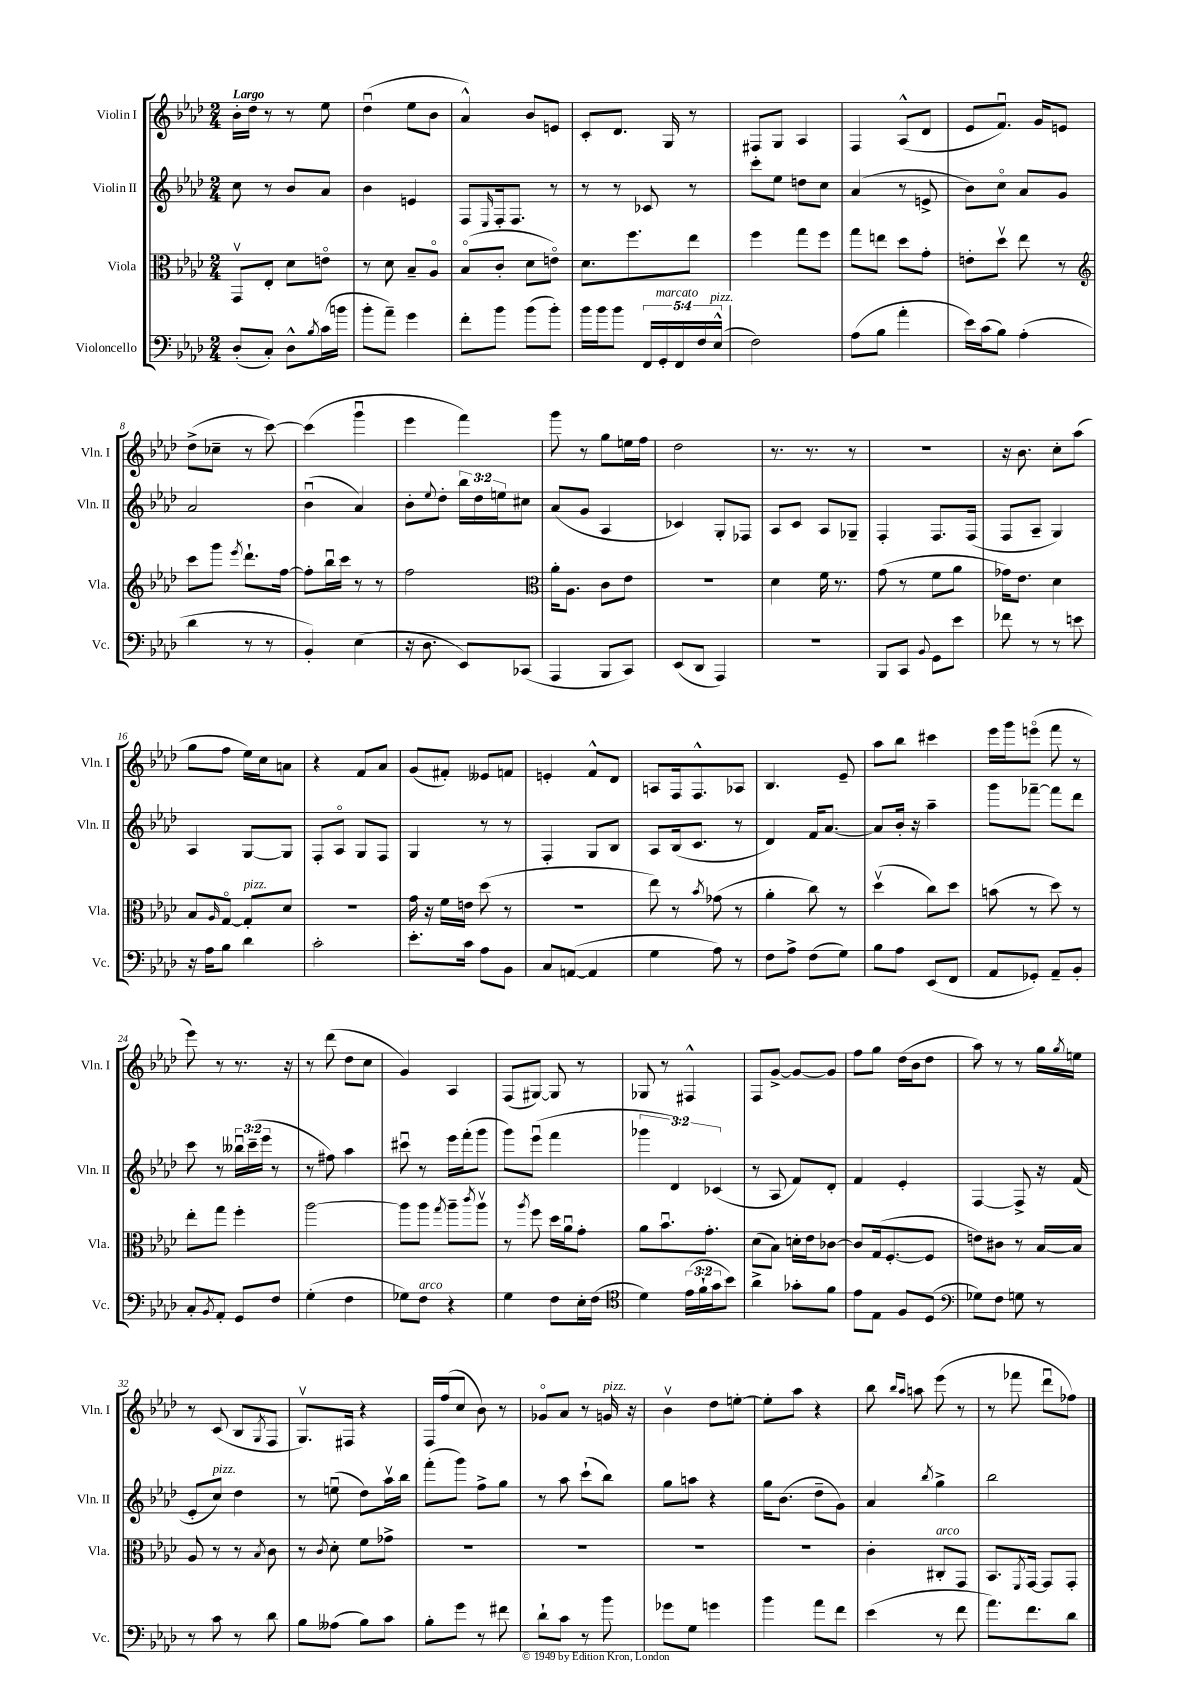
<<
\new StaffGroup <<
\new Staff = "s0" \with { instrumentName = "Violin I" shortInstrumentName = "Vln. I" } {
    \clef treble \key aes \major \numericTimeSignature \time 2/4 \tempo "Largo"
    bes'16-. des''16 r8 r8 ees''8 |
    des''4\downbow( ees''8 bes'8 |
    aes'4-^) bes'8 e'8 |
    c'8-. des'8. g16 r8 |
    fis8 g8 aes4 |
    f4 aes8-^( des'8 |
    ees'8 f'8.\downbow) g'16 e'8 |
    des''8->( ces''8-- r8 c'''8~) |
    c'''4( g'''4\downbow |
    ees'''4 f'''4) |
    g'''8 r8 g''8 e''16 f''16 |
    des''2 |
    r8. r8. r8 |
    r2 |
    r16 bes'8. c''8-. aes''8( |
    g''8 f''8 ees''16) c''16 a'8 |
    r4 f'8 aes'8 |
    g'8( fis'8-.) eeses'8 f'8 |
    e'4-. f'8-^ des'8 |
    a8 f16 f8.-^ aes8 |
    bes4. ees'8-- |
    aes''8 bes''8 cis'''4 |
    ees'''16 g'''16 e'''8\flageolet( f'''8 r8 |
    ees'''8) r8 r8. r16 |
    r8 des'''8( des''8 c''8 |
    g'4) aes4 |
    f8( gis8~) gis8 r8 |
    ges8 r8 fis4-^ |
    f8 g'8~-> g'8~ g'8 |
    f''8 g''8 des''16( bes'16 des''8 |
    aes''8) r8 r8 g''16 \acciaccatura { g''8 } e''16 |
    r8 c'8( bes8 \acciaccatura { g8 } f8 |
    g8.\upbow) fis16 r4 |
    f16 f''16( c''8 bes'8) r8 |
    ges'8\flageolet aes'8 r8 g'16^\markup { \italic "pizz." } r16 |
    bes'4\upbow des''8 e''8~-. |
    e''8-. aes''8 r4 |
    bes''8 \grace { bes''16 aes''16 } a''8 ees'''8( r8 |
    r8 fes'''8 des'''8\downbow fes''8) \bar "|." |
}
\new Staff = "s1" \with { instrumentName = "Violin II" shortInstrumentName = "Vln. II" } {
    \clef treble \key aes \major \numericTimeSignature \time 2/4 \override Staff.TupletNumber.text = #tuplet-number::calc-fraction-text
    c''8 r8 bes'8 aes'8 |
    bes'4 e'4 |
    f8 \grace { ees16 } f16-. f8. r8 |
    r8 r8 ces'8 r8 |
    c'''8-. ees''8 d''8 c''8 |
    aes'4( r8 e'8-> |
    bes'8) c''8\flageolet aes'8 g'8 |
    aes'2 |
    bes'4\downbow( aes'4) |
    bes'8-. \appoggiatura { ees''8 } des''8-. \tuplet 3/2 { bes''16 des''16 e''16 } cis''8 |
    aes'8( g'8 aes4 |
    ces'4) g8-. fes8 |
    aes8 c'8 aes8 ges8-- |
    f4-. f8. f16( |
    f8 aes8-- g4) |
    aes4 g8~ g8 |
    f8-. aes8\flageolet g8 f8 |
    g4 r8 r8 |
    f4-. g8 bes8 |
    aes8 bes16( c'8. r8 |
    des'4) f'16 aes'8.~ |
    aes'8 bes'16-. r16 aes''4-- |
    g'''8 fes'''8~-- fes'''8 des'''8 |
    c'''8 r8 \tuplet 3/2 { beses''16\downbow c'''16--( ees'''16 } r8 |
    r8 fis''8) aes''4 |
    cis'''8\downbow r8 ees'''16 f'''16-.( g'''8 |
    g'''8) ees'''8\downbow( f'''4 |
    \tuplet 3/2 { ges'''4 des'4) ces'4( } |
    r8 aes8 f'8) des'8-. |
    f'4 ees'4-. |
    f4~ f8-> r16 f'16( |
    ees'8-. c''8^\markup { \italic "pizz." }) des''4 |
    r8 e''8\downbow( des''8) aes''16\upbow bes''16 |
    f'''8-.( g'''8) f''8-> g''8 |
    r8 aes''8 c'''8-!( bes''8) |
    g''8 a''8 r4 |
    g''16 bes'8.( des''8-- g'8) |
    aes'4 \acciaccatura { bes''8 } g''4-> |
    bes''2 \bar "|." |
}
\new Staff = "s2" \with { instrumentName = "Viola" shortInstrumentName = "Vla." } {
    \clef alto \key aes \major \numericTimeSignature \time 2/4
    g,8\upbow ees8-. des'8 e'8\flageolet |
    r8 des'8 bes8-- aes8\flageolet |
    bes8\flageolet( c'8-. des'8 e'8\flageolet) |
    des'8. f''8. ees''8 |
    f''4 g''8 f''8 |
    g''8 e''8 des''8 g'8-. |
    e'8-. des''8\upbow ees''8 r8 |
    \clef treble c'''8 g'''8 \acciaccatura { ees'''8 } des'''8.-! f''16~ |
    f''8-. bes''16\downbow c'''16 r8 r8 |
    f''2 |
    \clef alto aes'16-. aes8. c'8 ees'8 |
    r2 |
    des'4 f'16 r8. |
    g'8( r8 f'8 aes'8 |
    ges'16) ees'8. des'4 |
    bes8 \grace { aes16 } g8~\flageolet g8-.^\markup { \italic "pizz." } des'8 |
    R2 |
    g'16 r16 f'16 e'16 des''8( r8 |
    r2 |
    ees''8) r8 \acciaccatura { bes'8 } ges'8( r8 |
    aes'4-. c''8) r8 |
    des''4\upbow( c''8) des''8 |
    b'8( r8 des''8) r8 |
    ees''8-. g''8 f''4-. |
    aes''2~ |
    aes''8 aes''8 \acciaccatura { g''8 } aes''8-- \acciaccatura { c'''8 } aes''8\upbow |
    r8 \acciaccatura { aes''8 } f''8 des''16 aes'16\downbow g'8-. |
    aes'8 bes'8.\downbow g'8.-. |
    des'8( bes8) d'16-. ees'16 ces'8~ |
    ces'8 g16( f8.~-. f8 |
    e'8) cis'8 r8 bes16~ bes16 |
    aes8 r8 r8 \acciaccatura { bes8 } c'8 |
    r8 \acciaccatura { c'8 } des'8-. f'8 ges'8-> |
    R2 |
    R2 |
    R2 |
    R2 |
    c'4-. cis8-.^\markup { \italic "arco" } g,8 |
    bes,8. \acciaccatura { f,8 } g,16~ g,8 g,8-. \bar "|." |
}
\new Staff = "s3" \with { instrumentName = "Violoncello" shortInstrumentName = "Vc." } {
    \clef bass \key aes \major \numericTimeSignature \time 2/4 \override Staff.TupletNumber.text = #tuplet-number::calc-fraction-text
    des8-.( c8-.) des8-^ \acciaccatura { bes8 } c'16( b'16 |
    bes'8-. aes'8--) g'4 |
    f'8-. bes'8 bes'8( bes'8-.) |
    bes'16 bes'16 bes'8 \tuplet 5/4 { f,16 g,16-.^\markup { \italic "marcato" } f,16 f16 ees16-^^\markup { \italic "pizz." }( } |
    f2) |
    aes8( bes8 aes'4-. |
    ees'16) c'16( bes8) aes4-.( |
    des'4 r8 r8 |
    bes,4-.) ees4( |
    r16 des8. ees,8) ces,8( |
    aes,,4 bes,,8 c,8) |
    ees,8( des,8 aes,,4) |
    r2 |
    bes,,8 c,8 \appoggiatura { bes,8 } g,8 ees'8 |
    fes'8 r8 r8 e'8 |
    r16 aes16 bes8 des'4 |
    c'2-. |
    ees'8.-. c'16 aes8 bes,8 |
    c8 a,8~( a,4 |
    g4 aes8) r8 |
    f8 aes8-> f8( g8) |
    bes8 aes8 ees,8( f,8 |
    aes,8 ges,8-.) aes,8-- bes,8-. |
    c8-. \acciaccatura { bes,8 } aes,8-. g,8 f8 |
    g4-.( f4 |
    ges8) f8^\markup { \italic "arco" } r4 |
    g4 f8 ees16-. f16( |
    \clef tenor des'4) \tuplet 3/2 { ees'16( f'16-! g'16 } bes'8) |
    aes'4-> ges'8-. f'8 |
    ees'8 ees8 f8 des8( |
    \clef bass ges8) f8 g8 r8 |
    r8 c'8 r8 des'8 |
    bes8 aeses8( bes8) c'8 |
    bes8-. g'8 r8 fis'8 |
    des'8-! c'8 r8 bes'8 |
    ges'8 g8 g'4 |
    bes'4 aes'8 f'8 |
    ees'4( r8 f'8 |
    aes'8.) f'8. des'8 \bar "|." |
}
>>
>>
